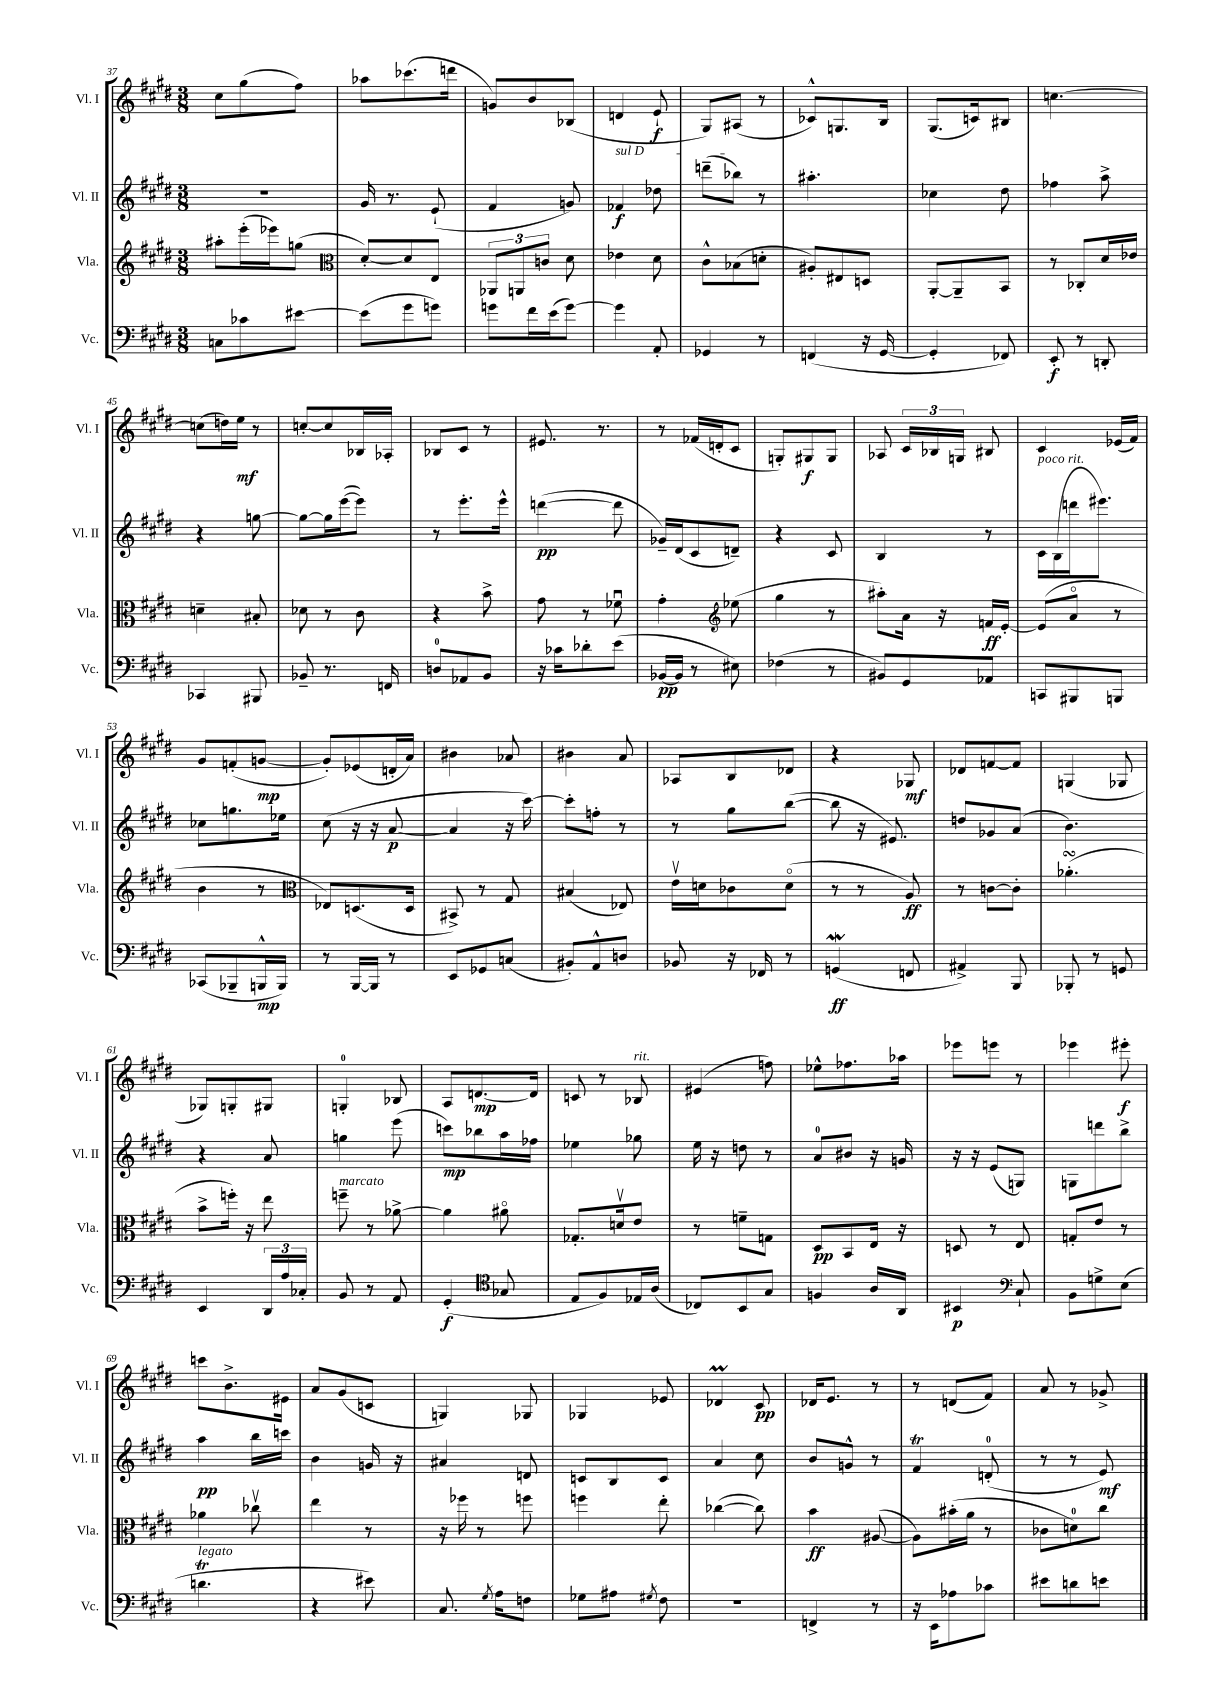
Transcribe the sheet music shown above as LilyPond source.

<<
\new StaffGroup <<
\new Staff = "s0" \with { instrumentName = "Vl. I" shortInstrumentName = "Vl. I" } {
    \clef treble \key e \major \numericTimeSignature \time 3/8
    \autoBeamOff cis''8[ gis''8( fis''8]) |
    aes''8[ ces'''8.( d'''16] |
    g'8[) b'8 bes8]( |
    d'4 e'8-!\f |
    gis8[) ais8]( r8 |
    ces'8[-^) g8. b16] |
    gis8.[( c'16) bis8] |
    c''4.~ |
    c''8[( d''16) e''16]\mf r8 |
    c''8[~-. c''8 bes16 aes16]-. |
    bes8[ cis'8] r8 |
    eis'8. r8. |
    r8 fes'16[( d'16-. cis'8] |
    g8[-.) gis8\f gis8] |
    aes8 \tuplet 3/2 { cis'16[ bes16 g16] } bis8 |
    cis'4 ees'16[( fis'16]) |
    gis'8[ f'8-.( g'8]~\mp |
    g'8[-.) ees'8( d'16-. a'16]) |
    bis'4 aes'8 |
    bis'4 a'8 |
    aes8[ b8 des'8] |
    r4 ges8\mf |
    des'8[ f'8~ f'8] |
    g4( ges8 |
    ges8[) g8-. gis8] |
    g4-0-. bes8 |
    a8[ d'8.~\mp d'16] |
    c'8 r8 bes8^\markup { \italic "rit." } |
    eis'4( f''8) |
    ees''8[-^ fes''8. aes''16] |
    ees'''8[ e'''8] r8 |
    ees'''4 eis'''8-.\f |
    c'''8[ b'8.-> eis'16] |
    a'8[ gis'8( c'8] |
    g4) ges8 |
    ges4 ees'8 |
    des'4\prall cis'8\pp |
    des'16[ e'8.] r8 |
    r8 d'8[( fis'8]) |
    a'8 r8 ges'8-> \bar "|." |
}
\new Staff = "s1" \with { instrumentName = "Vl. II" shortInstrumentName = "Vl. II" } {
    \clef treble \key e \major \numericTimeSignature \time 3/8
    \autoBeamOff R4. |
    gis'16 r8. e'8-!( |
    fis'4 g'8) |
    \once \override TextSpanner.bound-details.left.text = \markup { \italic "sul D" } fes'4\f\startTextSpan des''8 |
    d'''8[--( bes''8]\stopTextSpan) r8 |
    ais''4.-. |
    ces''4 dis''8 |
    fes''4 a''8-> |
    r4 g''8~ |
    g''8[~ g''16 e'''16~( e'''8]) |
    r8 e'''8.[-. e'''16]-^ |
    d'''4~\pp( d'''8 |
    ges'16[--) dis'16( cis'8 d'8]--) |
    r4 cis'8 |
    b4 r8 |
    cis'16[^\markup { \italic "poco rit." } b16( d'''16 eis'''8.]) |
    ces''8[ g''8. ees''16] |
    cis''8( r16 r16 a'8~\p |
    a'4 r16 cis'''16~) |
    cis'''8[-. f''8]-. r8 |
    r8 gis''8[ b''8]~( |
    b''8 r16 eis'8.) |
    d''8[ ges'8 a'8]( |
    b'4.) |
    r4 a'8 |
    g''4 e'''8( |
    c'''8[\mp) bes''8 a''16 fes''16] |
    ees''4 ges''8 |
    e''16 r16 d''8 r8 |
    a'8[-0 bis'8] r16 g'16 |
    r16 r16 e'8[( g8]) |
    g8[ d'''8 b''8]-> |
    a''4\pp b''16[ c'''16] |
    b'4 g'16 r16 |
    ais'4 d'8 |
    c'8[ b8 c'8] |
    a'4 cis''8 |
    b'8[ g'8]-^ r8 |
    fis'4\trill d'8-0-.( |
    r8 r8 e'8\mf) \bar "|." |
}
\new Staff = "s2" \with { instrumentName = "Vla." shortInstrumentName = "Vla." } {
    \clef treble \key e \major \numericTimeSignature \time 3/8
    \autoBeamOff ais''8[-. e'''16-.( ees'''16) g''8]( |
    \clef alto dis'8[~-.) dis'8 e8] |
    \tuplet 3/2 { aes,8[ a,8 c'8] } dis'8 |
    ees'4 dis'8 |
    cis'8[-^ bes8( d'8]-. |
    ais8[-.) eis8 d8] |
    a,8[~-. a,8-- b,8] |
    r8 ces8[-. dis'16 ees'16] |
    d'4-- bis8-. |
    des'8 r8 cis'8 |
    r4 b'8-> |
    gis'8 r8 fes'8\downbow |
    gis'4-. \clef treble ees''8( |
    gis''4 r8 |
    ais''8[-.) a'16] r16 f'16[\ff e'16]~-. |
    e'8[( a'8]\flageolet r8 |
    b'4 r8 |
    \clef alto ees8[) d8.( d16] |
    bis,8->) r8 gis8 |
    bis4( ees8) |
    e'16[\upbow d'16 ces'8 d'8]\flageolet( |
    r8 r8 a8\ff) |
    r8 c'8[~ c'8]-. |
    aes'4.-.\turn( |
    b'8[-> f''16]-.) r16 e''8 |
    f''8--^\markup { \italic "marcato" } r8 aes'8~-> |
    aes'4 ais'8\flageolet |
    ges8.[-. d'16\upbow e'8] |
    r8 f'8[-- g8] |
    dis8[\pp b,8 e16] r16 |
    d8 r8 e8 |
    g8[-. e'8] r8 |
    aes'4 ces''8\upbow |
    e''4 r8 |
    r16 fes''16 r8 f''8 |
    f''4 e''8-. |
    ces''4~( ces''8) |
    b'4\ff ais8~( |
    ais8[) bis'16-.( a'16] r8 |
    ces'8[ d'8-0) cis''8] \bar "|." |
}
\new Staff = "s3" \with { instrumentName = "Vc." shortInstrumentName = "Vc." } {
    \clef bass \key e \major \numericTimeSignature \time 3/8
    \autoBeamOff c8[ ces'8 eis'8]~ |
    eis'8[( gis'8 g'8]) |
    g'8[ fis'16 e'16( g'8]~) |
    g'4 a,8-. |
    ges,4 r8 |
    f,4( r16 gis,16~ |
    gis,4-. fes,8) |
    e,8-.\f r8 d,8-. |
    ces,4 bis,,8 |
    bes,8-- r8. f,16 |
    d8[-0 aes,8 b,8] |
    r16 ces'16[ des'8-. e'8]( |
    bes,16[~\pp bes,16] r8 eis8) |
    fes4( r8 |
    bis,8[) gis,8 aes,8] |
    c,8[ bis,,8 b,,8] |
    ces,8[( bes,,8-- b,,16-^\mp b,,16]) |
    r8 b,,16[~ b,,16] r8 |
    e,8[ ges,8 c8]( |
    bis,8[-.) a,8-^ d8] |
    bes,8 r16 fes,16 r8 |
    g,4\mordent\ff( f,8 |
    ais,4->) b,,8 |
    bes,,8-. r8 g,8 |
    e,4 \tuplet 3/2 { dis,16[ a16 ces16]-. } |
    b,8 r8 a,8 |
    gis,4-.\f( \clef tenor ges8 |
    e8[ fis8) ees16 a16]( |
    ces8[) b,8 gis8] |
    f4 a16[ a,16] |
    bis,4\p \clef bass cis8-! |
    b,8[ g8-> e8]( |
    d'4.\trill^\markup { \italic "legato" } |
    r4 eis'8) |
    cis8. \acciaccatura { gis8 } a16[ f8] |
    ges8[ ais8] \acciaccatura { gis8 } fis8 |
    r4. |
    f,4-> r8 |
    r16 e,16[ aes8 ces'8] |
    eis'8[ d'8 e'8] \bar "|." |
}
>>
>>
\layout { \context { \Score currentBarNumber = #37 } }
